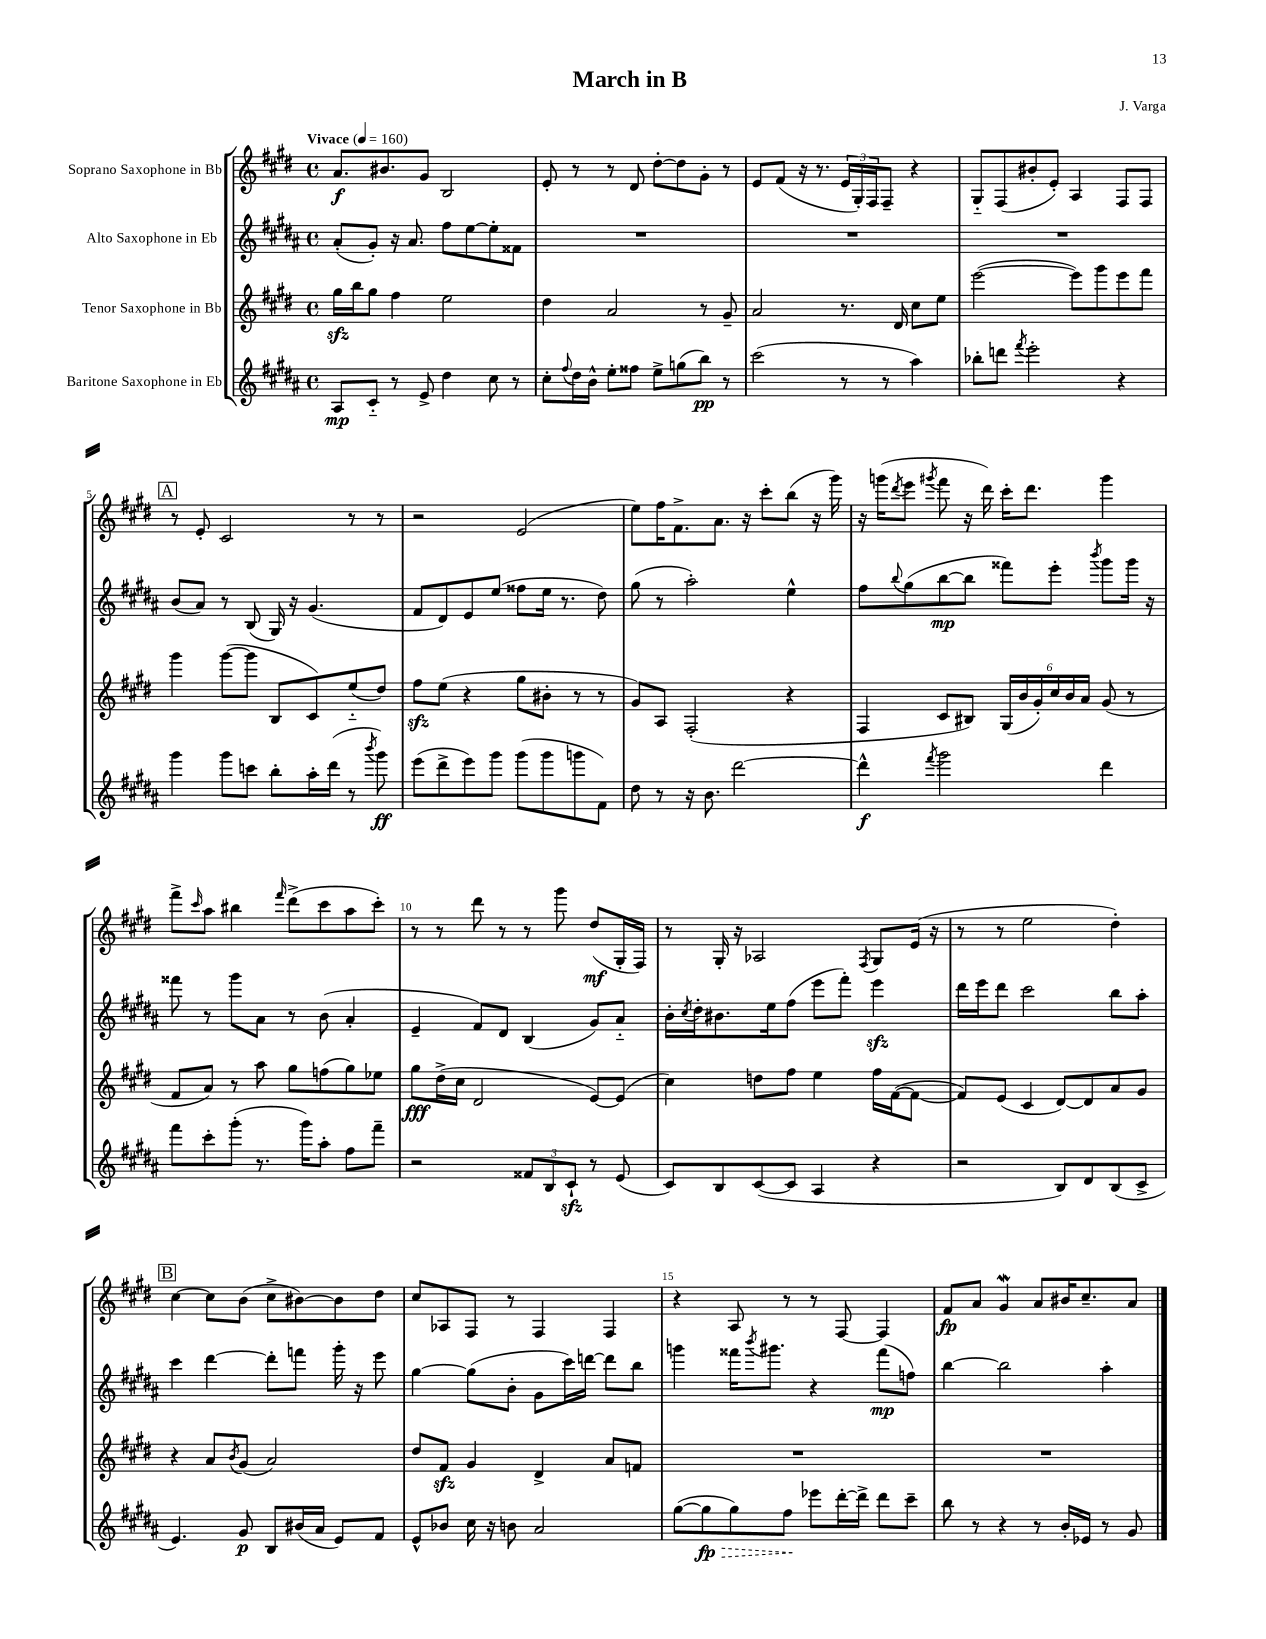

**kern	**kern	**kern	**kern
*staff4	*staff3	*staff2	*staff1
*clefG2	*clefG2	*clefG2	*clefG2
*k[f#c#g#d#a#]	*k[f#c#g#d#]	*k[f#c#g#d#a#]	*k[f#c#g#d#]
*M4/4	*M4/4	*M4/4	*M4/4
*met(c)	*met(c)	*met(c)	*met(c)
*MM160	*MM160	*MM160	*MM160
8A#/L	16gg#\LL	(8a#'/L	8.a/L
.	16bb\J	.	.
8c#'~/J	8gg#\J	8g#'/J)	.
.	.	.	8.b#/
8r	4ff#\	16r	.
.	.	8.a#/	.
8e^/	.	.	8g#/J
4dd#\	2ee\	8ff#\L	2B/
.	.	[8ee\	.
8cc#\	.	8ee'\]	.
8r	.	8f##\J	.
=	=	=	=
8cc#'\L	4dd#\	1r	8e'/
8qqff#/	.	.	.
16dd#\L	.	.	8r
16b^^\JJ	.	.	.
8ee'\L	2a/	.	8r
8ff##\J	.	.	8d#/
8ee^\L	.	.	[8dd#'\L
(8gg\	.	.	8dd#\]
8bb\J)	8r	.	8g#'\J
8r	8g#~/	.	8r
=	=	=	=
(2ccc#\	2a/	1r	8e/L
.	.	.	(8f#/J
.	.	.	16r
.	.	.	8.r
8r	8.r	.	24e/LL
.	.	.	24G#'/)
.	.	.	24F#/J
8r	.	.	8F#~/J
.	16d#/	.	.
4aa#\)	8cc#\L	.	4r
.	8ee\J	.	.
=	=	=	=
8bb-'\L	([2eee\	1r	8G#'~/L
8ddd\J	.	.	(8F#/
8qfff#/	.	.	.
2eee'\	.	.	8b#'/
.	.	.	8e'/J)
.	8eee\]L)	.	4A/
.	8ggg#\	.	.
4r	8eee\	.	8F#/L
.	8fff#\J	.	8F#/J
=	=	=	=
4ggg#\	4ggg#\	(8b/L	8r
.	.	8a#/J)	8e'/
8ggg#\L	([8ggg#\L	8r	2c#/
8ccc\J	8ggg#\]J	(8B/	.
8bb'\L	8B/L	16G#/)	.
.	.	16r	.
16aa#'\L	8c#/)	(4.g#/	.
(16ddd#\JJ	.	.	.
8r	(8ee'~/	.	8r
8qbbb/	.	.	.
8ggg#\)	8dd#/J)	.	8r
=	=	=	=
(8eee\L	8ff#\L	8f#/L	2r
8ddd#^\	(8ee\J	8d#/)	.
8eee\)	4r	8e/	.
8ggg#\J	.	(8ee/J	.
(8ggg#\L	8gg#\L	8ff##\L	(2e/
8ggg#\	8b#'\J	16ee\Jk	.
.	.	8.r	.
8ggg\	8r	.	.
8f#\J)	8r	8dd#\)	.
=	=	=	=
8dd#\	8g#/L)	(8gg#\	8ee\L)
8r	8A/J	8r	16ff#\K
.	.	.	8.f#^\
16r	(2F#'/	2aa#'\)	.
8.b\	.	.	.
.	.	.	8.a\J
[2ddd#\	.	.	.
.	.	.	16r
.	.	.	8ccc#'\L
.	4r	4ee^^\	(8bb\J
.	.	.	16r
.	.	.	16ggg#\)
=	=	=	=
4ddd#^^\]	4F#/	8ff#\L	16r
.	.	.	(16ggg\LK
.	.	8qqbb/	8qddd#/
.	.	(8gg#\	8eee\J
8qfff#/	.	.	8qggg#/
2ggg#\	8c#/L	[8bb\	8fff#\
.	8B#/J)	8bb\]J	16r
.	.	.	16ddd#\)
.	(24G#/LL	8fff##\L)	16ccc#'\LK
.	24b/	.	.
.	.	.	8.ddd#\J
.	24g#'/)	.	.
.	24cc#/	8eee'\J	.
.	24b/	.	.
.	24a/JJ	.	.
.	.	8qbbb/	.
4ddd#\	(8g#/	8ggg#\L	4ggg#\
.	8r	16ggg#\Jk	.
.	.	16r	.
=	=	=	=
8fff#\L	8f#/L	8fff##\	8fff#^\L
.	.	.	16qqccc#/
8ccc#'\	8a/J)	8r	8aa\J
(8ggg#'\J	8r	8ggg#\L	4bb#\
8.r	8aa\	8a#\J	.
.	.	.	16qqfff#/
.	8gg#\L	8r	(8ddd#^\L
16ggg#\LK)	.	.	.
8aa#'\J	(8ff\	(8b\	8ccc#\
8ff#\L	8gg#\)	4a#'/	8aa\
8fff#~\J	8ee-\J	.	8ccc#'\J)
=	=	=	=
2r	8gg#\L	4e~/	8r
.	(16dd#^\L	.	8r
.	16cc#\JJ	.	.
.	2d#/	8f#/L)	8ddd#\
.	.	8d#/J	8r
12f##/L	.	(4B/	8r
12B/	.	.	.
.	.	.	8ggg#\
12c#`/J	.	.	.
8r	[8e/L)	8g#/L)	(8dd#/L
(8e/	(8e/]J	8a#'~/J	16G#'/L
.	.	.	16F#/JJ)
=	=	=	=
8c#/L)	4cc#\)	16b'\LL	8r
.	.	8qcc#/	.
.	.	16dd#'\J	.
8B/	.	8.b#\	16G#'/
.	.	.	16r
([8c#/	8dd\L	.	2A-/
.	.	16ee\k	.
8c#/]J	8ff#\J	(8ff#\J	.
4A#/	4ee\	8eee\L	.
.	.	8fff#'\J)	.
.	.	.	8qF#/
4r	16ff#\LL	4eee\	8G#/L
.	([16f#\J	.	.
.	8f#\_J	.	(16e/Jk
.	.	.	16r
=	=	=	=
2r	8f#/]L)	16ddd#\LL	8r
.	.	16eee\J	.
.	(8e/J	8ddd#\J	8r
.	4c#/	2ccc#\	2ee\
8B/L)	[8d#/L)	.	.
8d#/	8d#/]	.	.
(8B/	8a/	8bb\L	4dd#'\)
8c#^/J	8g#/J	8aa#'\J	.
=	=	=	=
4.e/)	4r	4ccc#\	[4cc#\
.	8a/L	[4ddd#\	8cc#\]L
.	8qb/	.	.
8g#/	(8g#/J	.	(8b\J
8B/L	2a/)	8ddd#'\]L	8cc#^\L
(16b#/L	.	8fff\J	[8b#\)
16a#/JJ	.	.	.
8e/L)	.	16ggg#'\	8b#\]
.	.	16r	.
8f#/J	.	8eee\	8dd#\J
=	=	=	=
8e^^/L	8dd#/L	[4gg#\	8cc#/L
8b-/J	8f#/J	.	8A-/
16cc#\	4g#/	(8gg#\]L	8F#/J
16r	.	.	.
8b\	.	8b'\J	8r
2a#/	4d#^/	8g#\L	4F#/
.	.	16ccc#\L)	.
.	.	[16ddd\JJ	.
.	8a/L	8ddd\]L	4F#/
.	8f/J	8bb\J	.
=	=	=	=
([8gg#\L	1r	4ggg\	4r
8gg#\]	.	.	.
8gg#\)	.	16fff##\LK	8A/
.	.	8qbbb/	.
.	.	8.ggg#\J	.
8ff#\J	.	.	8r
8eee-\L	.	4r	8r
[16ddd#'\L	.	.	[8F#/
16ddd#^\]JJ	.	.	.
8ddd#\L	.	(8fff##\L	4F#/]
8ccc#~\J	.	8ff\J)	.
=	=	=	=
8bb\	1r	[4bb\	8f#/L
8r	.	.	8a/J
4r	.	2bb\]	4g#/
8r	.	.	8a/L
16b'/LL	.	.	16b#/K
16e-/JJ	.	.	8.cc#~/
8r	.	4aa#'\	.
8g#/	.	.	8a/J
==	==	==	==
*-	*-	*-	*-
